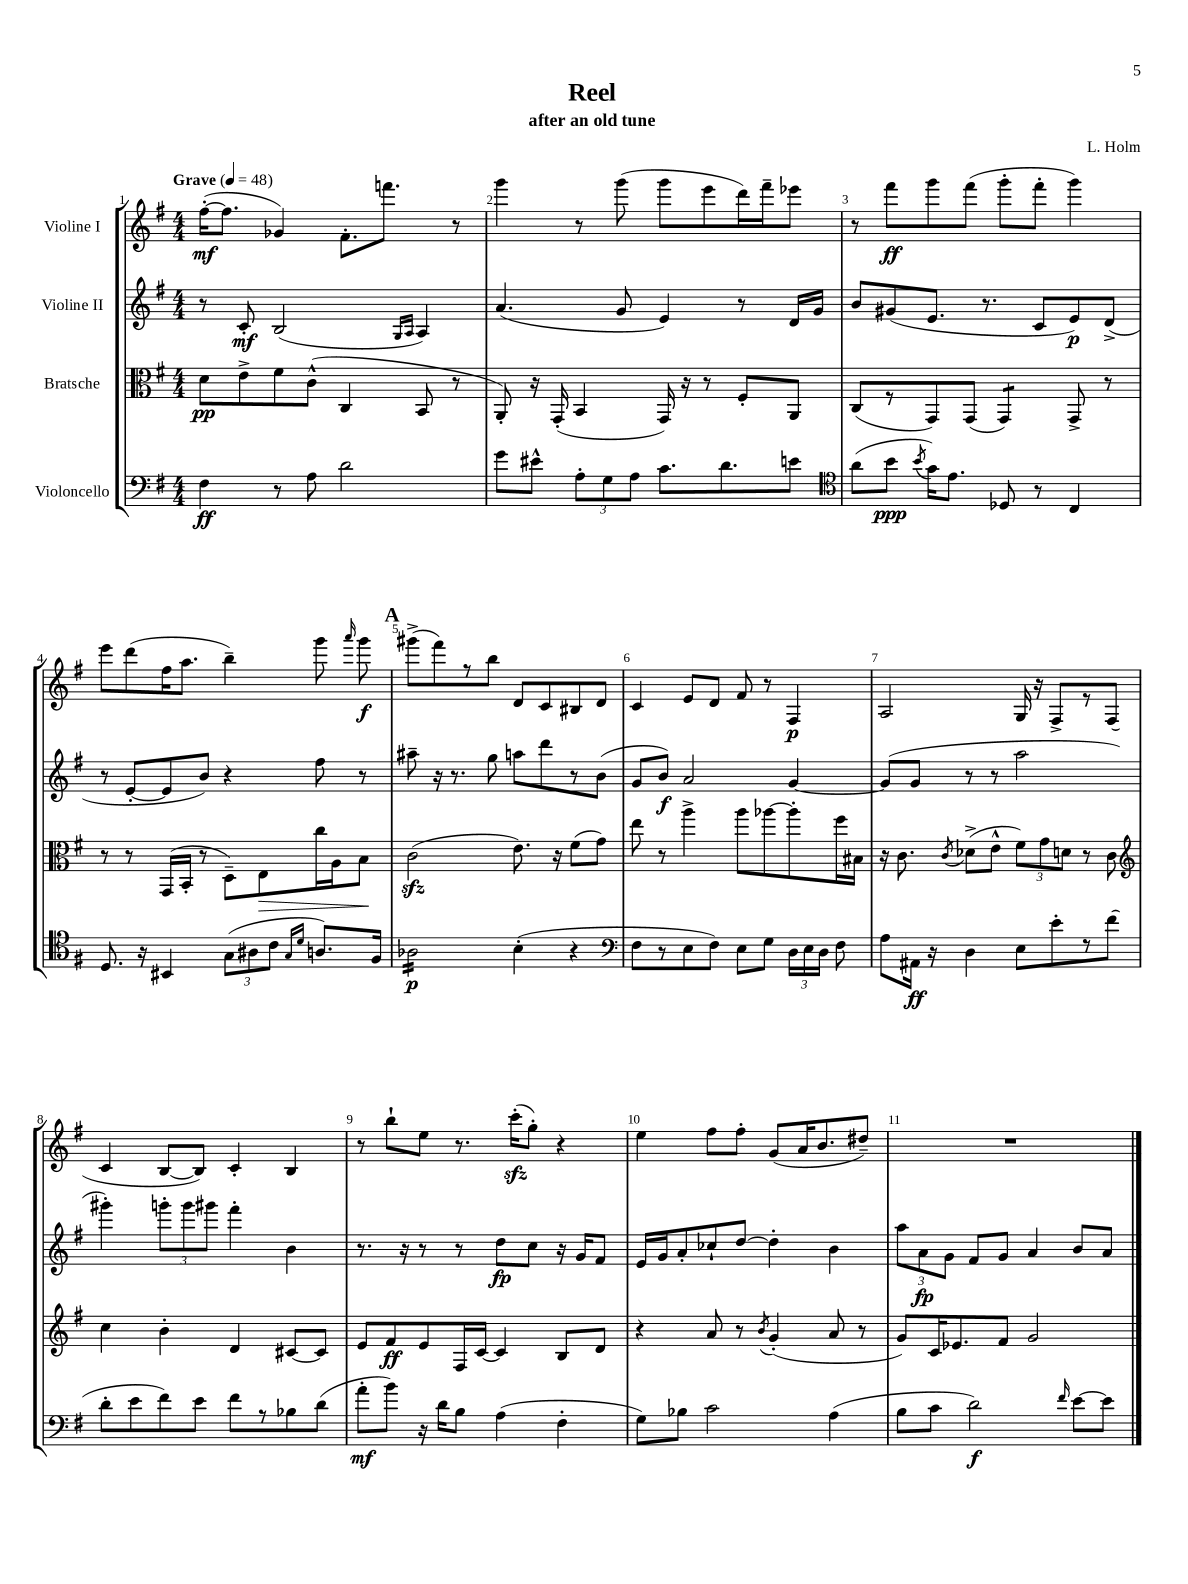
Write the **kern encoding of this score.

**kern	**kern	**kern	**kern
*staff4	*staff3	*staff2	*staff1
*clefF4	*clefC3	*clefG2	*clefG2
*k[f#]	*k[f#]	*k[f#]	*k[f#]
*M4/4	*M4/4	*M4/4	*M4/4
*MM48	*MM48	*MM48	*MM48
4F#\	8d\L	8r	([16ff#'\LK
.	.	.	8.ff#\]J
.	8e^\	8c'/	.
8r	8f#\	(2B/	4g-/)
8A\	(8c^^\J	.	.
2d\	4C/	.	8.f#'\L
.	.	.	8.fff\J
.	.	16qqG/LL	.
.	.	16qqA/JJ	.
.	8BB/	4A/)	.
.	8r	.	8r
=	=	=	=
8g\L	8AA'/)	(4.a/	4ggg\
8e#^^\J	16r	.	.
.	(16GG'/	.	.
12A'\L	4BB/	.	8r
12G\	.	.	.
.	.	8g/	(8ggg\
12A\J	.	.	.
8.c\L	16GG/)	4e/)	8ggg\L
.	16r	.	.
.	8r	.	8eee\
8.d\	.	.	.
.	8F#'/L	8r	16ddd\L)
.	.	.	16fff#~\J
8e\J	8AA/J	16d/LL	8eee-\J
.	.	16g/JJ	.
=	=	=	=
*clefC4	*	*	*
(8a\L	(8C/L	8b/L	8r
8b\J	8r	(8g#/	8fff#\L
8qb/	.	.	.
16g\LK)	8GG/)	8.e/J	8ggg\
8.e\J	.	.	.
.	(8GG/J	.	(8fff#\J
.	.	8.r	.
8D-/	4GG/)	.	8ggg'\L
8r	.	8c/L	8fff#'\J
4C/	8GG^/	8e/)	4ggg\)
.	8r	(8d^/J	.
=	=	=	=
8.D/	8r	8r	8eee\L
.	8r	[8e'/L	(8ddd\
16r	.	.	.
4BB#/	(16GG/LL	8e/]	16ff#\K
.	16BB'/JJ	.	8.aa\J
.	8r	8b/J)	.
(12G\L	8D~\L)	4r	4bb~\)
12A#\	.	.	.
.	8E\	.	.
12c\J	.	.	.
16qqG/LL	.	.	.
16qqd/JJ	.	.	.
8.A/L)	16cc\L	8ff#\	8ggg\
.	16A\J	.	.
.	.	.	16qqaaa/
.	8B\J	8r	8ggg\
16F#/Jk	.	.	.
=	=	=	=
2A-\	(2c\	8aa#~\	(8ggg#^\L
.	.	16r	8fff#\)
.	.	8.r	.
.	.	.	8r
.	.	8gg\	8bb\J
(4B'\	8.e\)	8aa\L	8d/L
.	.	8ddd\	8c/
.	16r	.	.
4r	(8f#\L	8r	8B#/
.	8g\J)	(8b\J	8d/J
=	=	=	=
*clefF4	*	*	*
8F#\L	8ee\	8g/L	4c/
8r	8r	8b/J)	.
8E\	4aa^\	2a/	8e/L
8F#\J)	.	.	8d/J
8E\L	8aa\L	.	8f#/
8G\J	[8aa-\	.	8r
24D\LL	8aa-'\]	[4g/	4F#/
24E\	.	.	.
24D\JJ	.	.	.
8F#\	16ff#\L	.	.
.	16B#\JJ	.	.
=	=	=	=
8A\L	16r	(8g/]L	2A/
.	8.c\	.	.
16AA#\Jk	.	8g/J	.
16r	.	.	.
.	8qc/	.	.
4D\	(8d-^\L	8r	.
.	8e^^\J	8r	.
8E\L	12f#\L)	2aa\	16G/
.	.	.	16r
.	12g\	.	.
8e'\	.	.	8F#^/L
.	12d\J	.	.
8r	8r	.	8r
(8f#\J	8c\	.	(8F#/J
=	=	=	=
*	*clefG2	*	*
8d'\L	4cc\	4ggg#'\)	4c/
8e\	.	.	.
8f#\)	4b'\	12ggg'\L	[8B/L
.	.	12ggg\	.
8e\J	.	.	8B/]J)
.	.	12ggg#\J	.
8f#\L	4d/	4fff#'\	4c'/
8r	.	.	.
8B-\	[8c#/L	4b\	4B/
(8d\J	8c#/]J	.	.
=	=	=	=
8a'\L	8e/L	8.r	8r
8b\J)	8f#/	.	8bb`\L
.	.	16r	.
16r	8e/	8r	8ee\J
16d\LK	.	.	.
8B\J	16F#/L	8r	8.r
.	[16c/JJ	.	.
(4A\	4c/]	8dd\L	.
.	.	.	(16ccc'\LK
.	.	8cc\J	8gg'\J)
4F#'\	8B/L	16r	4r
.	.	16g/LK	.
.	8d/J	8f#/J	.
=	=	=	=
8G\L)	4r	16e/LL	4ee\
.	.	16g/J	.
8B-\J	.	8a'/	.
2c\	8a/	8cc-`/	8ff#\L
.	8r	[8dd/J	8ff#'\J
.	8qb/	.	.
.	(4g'/	4dd'\]	(8g/L
.	.	.	16a/K
.	.	.	8.b/
(4A\	8a/	4b\	.
.	8r	.	8dd#~/J)
=	=	=	=
8B\L	8g/L)	12aa\L	1r
.	.	12a\	.
8c\J	16c/K	.	.
.	.	12g\J	.
.	8.e-/	.	.
2d\)	.	8f#/L	.
.	8f#/J	8g/J	.
.	2g/	4a/	.
16qqf#/	.	.	.
[8e\L	.	8b/L	.
8e\]J	.	8a/J	.
==	==	==	==
*-	*-	*-	*-
